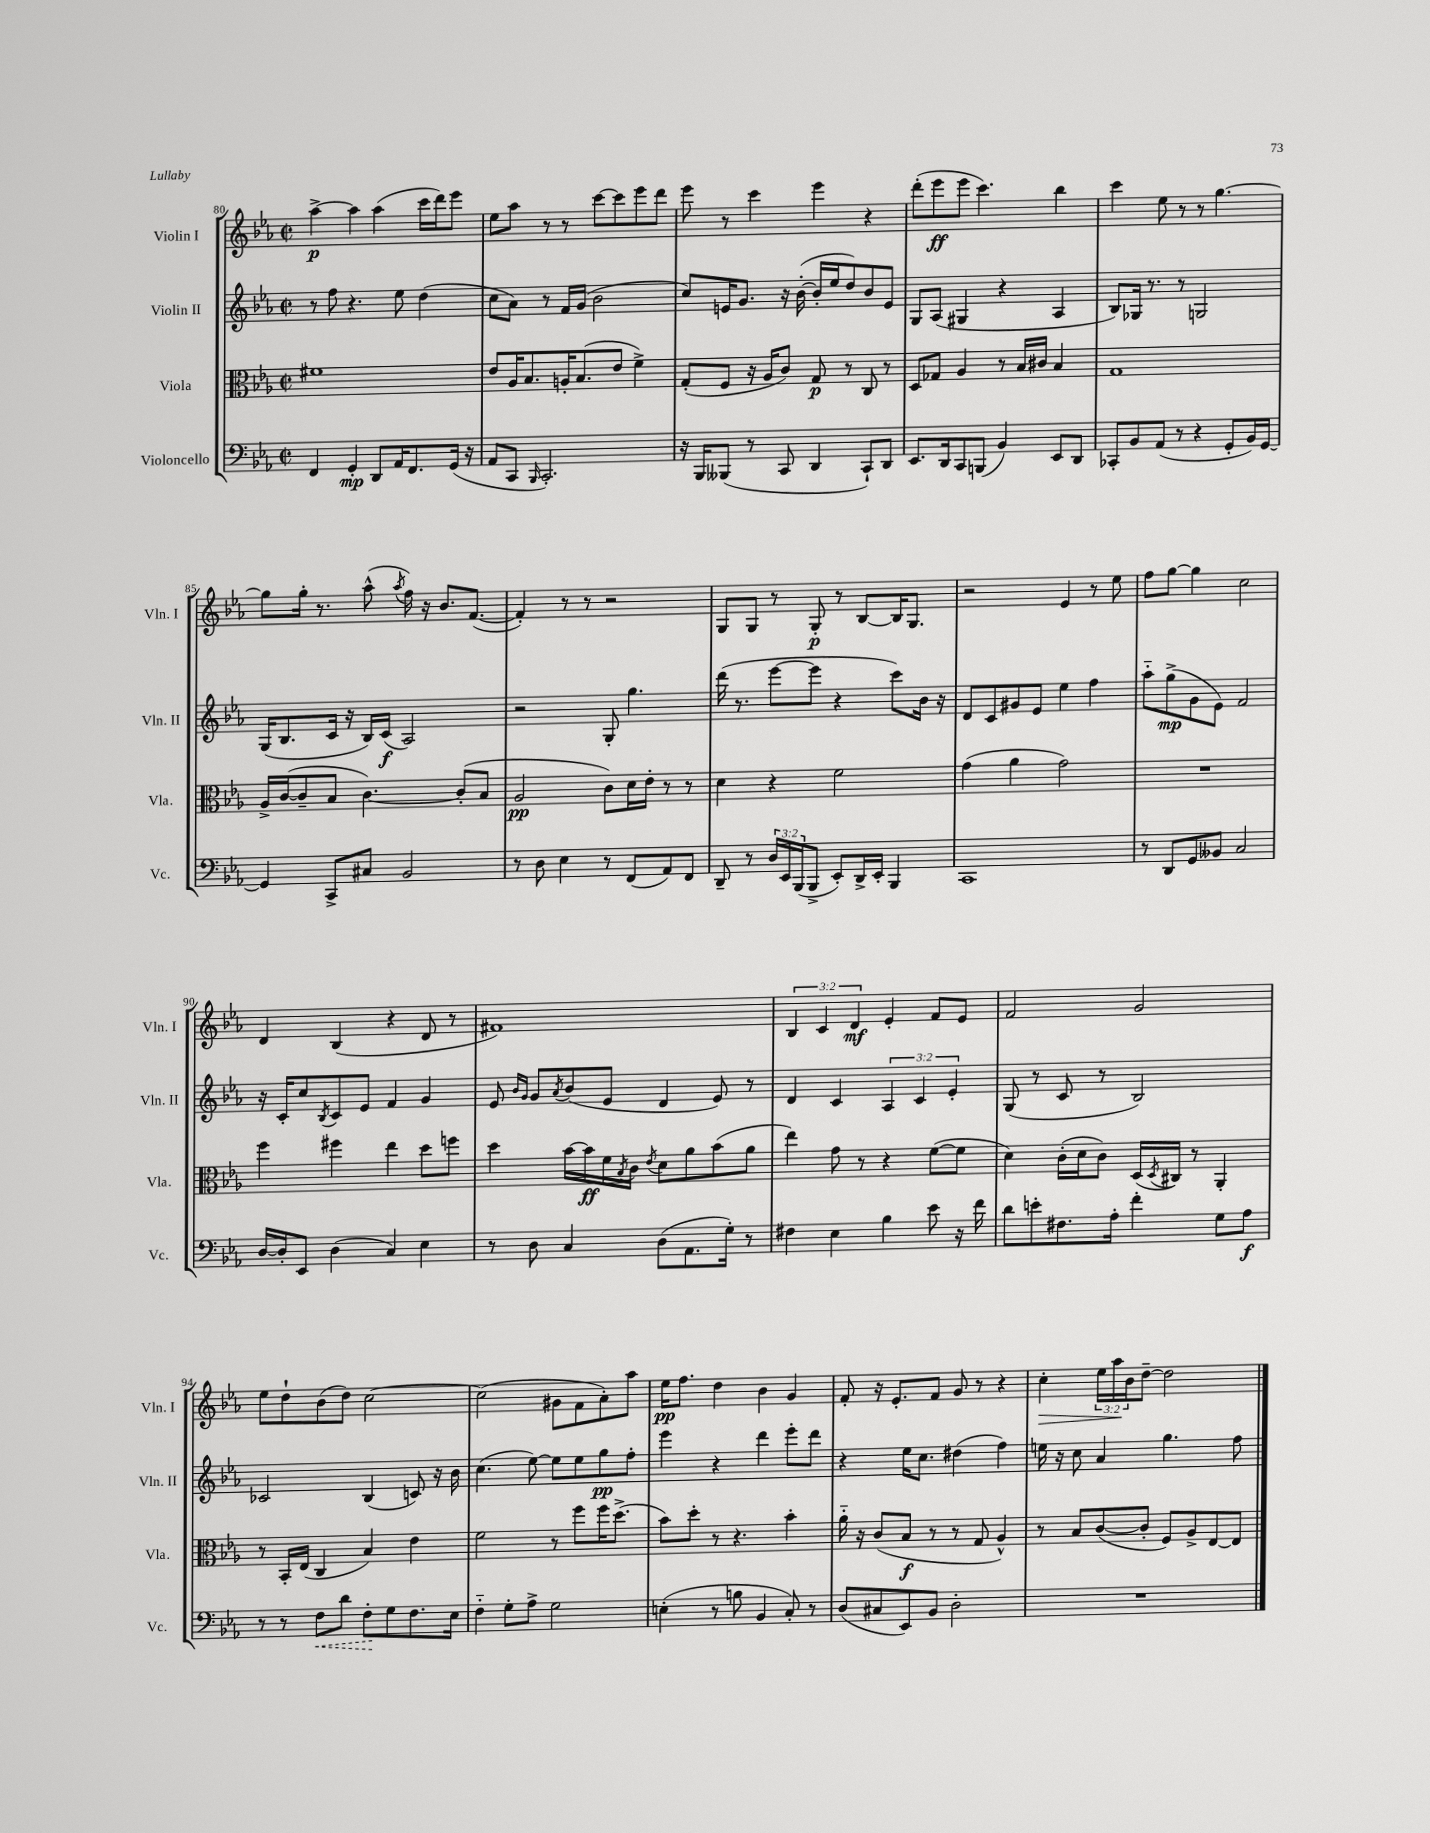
<<
\new StaffGroup <<
\new Staff = "s0" \with { instrumentName = "Violin I" shortInstrumentName = "Vln. I" } {
    \clef treble \key ees \major \defaultTimeSignature \time 2/2 \override Staff.TupletNumber.text = #tuplet-number::calc-fraction-text
    aes''4~->\p aes''4 aes''4( c'''16 d'''16) ees'''8 |
    ees''8 aes''8 r8 r8 c'''8~ c'''8 ees'''8 d'''8 |
    ees'''8 r8 c'''4 ees'''4 r4 |
    d'''8-.( ees'''8\ff ees'''8 c'''4.) bes''4 |
    c'''4 ees''8 r8 r8 g''4.~ |
    g''8 g''16-. r8. aes''8-^( \acciaccatura { aes''8 } f''16) r16 bes'8. f'8.~( |
    f'4-.) r8 r8 r2 |
    g8 g8 r8 g8-.\p r8 bes8~ bes16 g8. |
    r2 ees'4 r8 ees''8 |
    f''8 g''8~ g''4 c''2 |
    d'4 bes4( r4 d'8 r8 |
    fis'1) |
    \tuplet 3/2 { bes4 c'4 d'4\mf } ees'4-. f'8 ees'8 |
    f'2 g'2 |
    ees''8 d''8-! bes'8( d''8) c''2~ |
    c''2( gis'8 f'8 aes'8-.) aes''8 |
    ees''16\pp f''8. d''4 bes'4 g'4 |
    f'8-. r16 ees'8.-. f'8 g'8 r8 r4 |
    c''4-.\> \tuplet 3/2 { ees''16 aes''16\! bes'16 } d''8~-- d''2 \bar "|." |
}
\new Staff = "s1" \with { instrumentName = "Violin II" shortInstrumentName = "Vln. II" } {
    \clef treble \key ees \major \defaultTimeSignature \time 2/2 \override Staff.TupletNumber.text = #tuplet-number::calc-fraction-text
    r8 f''8 r4. ees''8 d''4( |
    c''8 aes'8) r8 f'16 g'16( bes'2 |
    c''8) e'16 g'8. r16 bes'16~-.( bes'16-. ees''16 d''8) bes'8 e'8 |
    g8 aes8( gis4 r4 aes4 |
    bes8) ges16 r8. r8 g2 |
    g16( bes8. c'16 r16 bes16) c'16\f( aes2) |
    r2 g8-. g''4. |
    d'''16( r8. ees'''8~ ees'''8 r4 c'''8) bes'16 r16 |
    d'8 c'8 gis'8 ees'8 ees''4 f''4 |
    aes''8-_ g''8->\mp( g'8 ees'8) f'2 |
    r16 c'16-. c''8 \acciaccatura { bes8 } c'8 ees'8 f'4 g'4 |
    ees'8 \grace { bes'16 g'16 } g'8 \acciaccatura { aes'8 } bes'8( ees'8 d'4 ees'8) r8 |
    d'4 c'4 \tuplet 3/2 { aes4 c'4 ees'4-. } |
    g8( r8 c'8 r8 bes2) |
    ces'2 bes4( c'8) r16 bes'16 |
    c''4.( ees''8~) ees''8 ees''8 g''8\pp f''8-. |
    ees'''4 r4 d'''4 ees'''8-. d'''8 |
    r4 ees''16 c''8. dis''4( f''4) |
    e''16 r16 c''8 aes'4 g''4. f''8 \bar "|." |
}
\new Staff = "s2" \with { instrumentName = "Viola" shortInstrumentName = "Vla." } {
    \clef alto \key ees \major \defaultTimeSignature \time 2/2
    fis'1 |
    ees'8 aes16 bes8. a16-. bes8.( ees'8 f'4->) |
    g8-.( f8 r16 aes16 c'8) g8\p r8 c8 r8 |
    d8 ges8 aes4 r8 bes16 cis'16 bes4 |
    g1 |
    aes16-> c'16~( c'8-- bes8 c'4.~) c'8-.( bes8 |
    aes2\pp c'8) d'16 ees'16-. r8 r8 |
    d'4 r4 f'2 |
    g'4( aes'4 g'2) |
    R1 |
    f''4 fis''4 ees''4 d''8 f''8 |
    d''4 bes'16~ bes'16\ff f'16 \acciaccatura { bes8 } c'16 \acciaccatura { ees'8 } d'8 aes'8 bes'8( aes'8 |
    ees''4) g'8 r8 r4 f'8~( f'8 |
    d'4) c'16-.( d'16 c'8) d16( \acciaccatura { d8 } cis16) r8 aes,4-. |
    r8 bes,16-. ees16( c4 bes4) ees'4 |
    f'2 r8 f''8 f''16 d''8.->( |
    bes'8) d''8-. r8 r4. bes'4-. |
    aes'16-_ r16 c'8( bes8\f r8 r8 g8 aes4-^) |
    r8 bes8 c'8~( c'8-. f8) aes8-> ees8~ ees8 \bar "|." |
}
\new Staff = "s3" \with { instrumentName = "Violoncello" shortInstrumentName = "Vc." } {
    \clef bass \key ees \major \defaultTimeSignature \time 2/2 \override Staff.TupletNumber.text = #tuplet-number::calc-fraction-text
    f,4 g,4-.\mp d,8 aes,16 f,8. g,16( r16 |
    aes,8 c,8 \grace { bes,,16 } c,2.-.) |
    r16 bes,,16 beses,,8( r8 c,8 d,4 c,8-!) d,8 |
    ees,8. d,16 c,8 b,,8( bes,4) ees,8 d,8 |
    ces,8-. bes,8 aes,8( r8 r4 g,8-. bes,16) g,16~ |
    g,4 c,8-> cis8 bes,2 |
    r8 d8 ees4 r8 f,8( aes,8) f,8 |
    d,8-- r8 \tuplet 3/2 { d16 ees,16 bes,,16( } bes,,8-> ees,8-.) d,16-> ees,16-. bes,,4 |
    c,1 |
    r8 d,8 g,8 beses,8 c2 |
    d16~ d16-. ees,8 d4( c4) ees4 |
    r8 d8 c4 d8( aes,8. g16-.) r8 |
    fis4 ees4 bes4 ees'8 r16 f'16 |
    d'8 e'8-. fis8. aes16-. f'4-. g8 aes8\f |
    r8 r8 \once \override Hairpin.style = #'dashed-line f8\< d'8 f8-.\! g8 f8. ees16 |
    f4-_ g8-. aes8-> g2 |
    e4-.( r8 b8 bes,4 c8-.) r8 |
    d8( cis8 ees,8) bes,8 d2-. |
    R1 \bar "|." |
}
>>
>>
\layout { \context { \Score currentBarNumber = #80 } }
